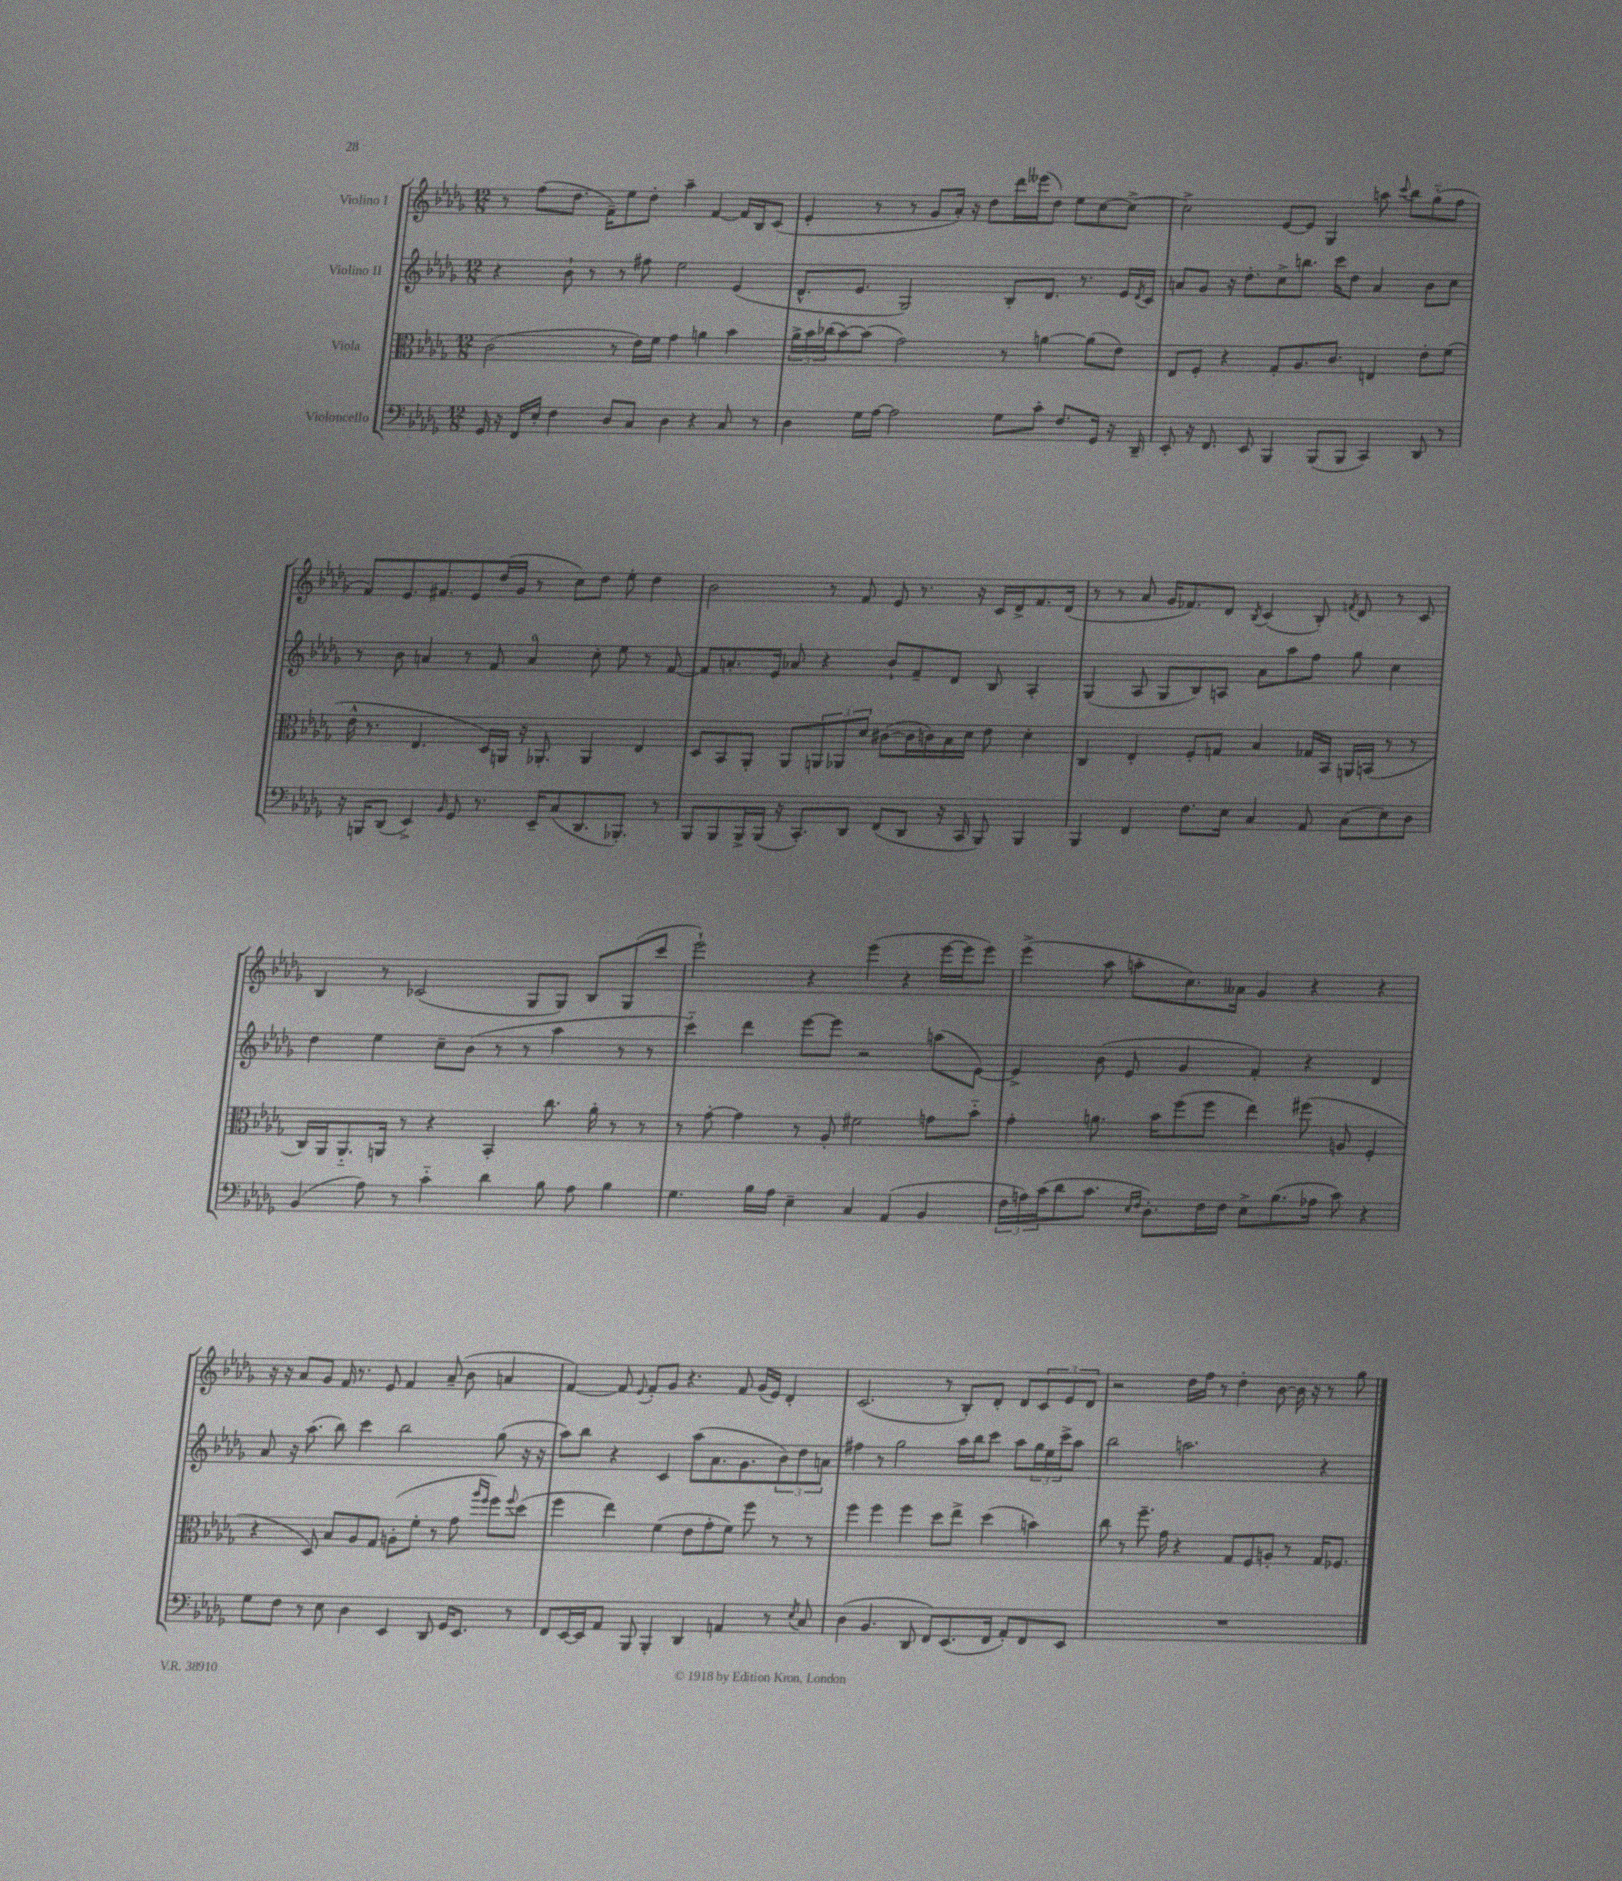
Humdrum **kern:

**kern	**kern	**kern	**kern
*part4	*part3	*part2	*part1
*staff4	*staff3	*staff2	*staff1
*I"Violoncello	*I"Viola	*I"Violino II	*I"Violino I
*clefF4	*clefC3	*clefG2	*clefG2
*k[b-e-a-d-g-]	*k[b-e-a-d-g-]	*k[b-e-a-d-g-]	*k[b-e-a-d-g-]
*M12/8	*M12/8	*M12/8	*M12/8
=1	=1	=1	=1
16GG-/	(2c\	4r	8r
16r	.	.	.
16FF/LL	.	.	(8ff\L
16E-'/JJ	.	.	.
4F\	.	8b-`\	8.dd-\J
.	.	8r	.
.	.	.	16f~\KL)
8D-/L	8r	8r	8ee-\
8C/J	16e-\LL)	8ff#X\	8dd-'\J
.	16f\JJ	.	.
4D-\	4g-\	2ee-\	4aa-~\
4r	4an\	.	[4f/
8C/	4b-\	(4e-/	16f/LL]
.	.	.	16B-/J
8r	.	.	(8c/J
=2	=2	=2	=2
4D-\	24a-^\LL	8.d-^^/L	4e-'/
.	24b-\	.	.
.	(24cc-X\J	.	.
.	[8b-\)	.	.
.	.	8.e-/J	.
16G-\LL	(8b-\J]	.	8r
[16A-\JJ	.	.	.
2A-\]	2g-\)	2G-/)	8r
.	.	.	8g-/L
.	.	.	16a-'/Jk)
.	.	.	16r
.	.	.	8dd-\L
8G-\L	8r	8B-'/L	16ddd-\L
.	.	.	(16eee--X\J
8c'\J	[4an\	8.d-/J	8dd-\J)
8.F/L	.	.	8ee-\L
.	.	8.r	.
.	(8a\L]	.	[8cc\
16GG-/Jk	.	.	.
16r	8e-\J)	16e-/LL	8cc^\J_
.	.	8qd-/	.
16DD-~/	.	16c/JJ	.
=3	=3	=3	=3
8EE-'/	8E-/L	8an/L	2cc^\]
16r	8F'/J	8g-/J	.
8.FF/	.	.	.
.	4r	16r	.
.	.	8.dd-'\L	.
8EE-/	.	.	.
4BBB-/	8G-'/L	8cc^\	[8e-/L
.	8.A-/	8.bbn\J	8e-/J]
(8BBB-/L	.	.	4G-/
.	8.c/J	16ccc\KL	.
8BBB-/J	.	8dd-\J	.
4CC/)	4En/	4a/	8aan\
.	.	.	8qqccc/
.	.	.	8bb-\L
8DD-/	8e-'\L	8b-\L	(8gg-\
8r	(8f\J	8cc\J	8ff\J
!!LO:LB:g=z
=4	=4	=4	=4
16r	16e-^^\	8r	8f/L)
16BBBn/KL	8.r	.	.
(8DD-/J	.	8b-\	8.e-/
4EE-^/)	4.E-/	4an/	.
.	.	.	8.f#X/
16qqBB-/	.	.	.
8GG-/	.	8r	8e-/
8.r	16D-/LL)	8f/	(16dd-/L
.	16AAn/JJ	.	16g-/JJ
.	16r	4a/	8r
16EE-~/KL	8.AA-X'/	.	.
(8C/	.	.	8cc\L)
8.DD-/	4AA-/	8cc'\	8dd-\J
.	.	8ee-\	8ee-'\
8.BBB-X'/J)	.	.	.
.	4E-/	8r	4dd-\
8r	.	[8f/	.
=5	=5	=5	=5
8BBB-/L	8D-/L	8f/L]	2b-\
8BBB-/	8BB-/	8.an'/	.
16BBB-^/L	8AA-'/J	.	.
(16BBB-/JJ	.	16e-/Jk	.
16r	8AA-/L	8a-X/	.
8.CC'/L)	.	.	.
.	12AAn/	4r	8r
.	12AA-X/	.	.
8DD-/J	.	.	8f/
.	12d-/J	.	.
(8FF/L	([8c#X\L	8b-`/L	8e-/
8DD-/J	16c#\L]	8f~/	8.r
.	16cn\)	.	.
16r	16B-\	8d-/J	.
16CC/	16d-\JJ	.	16r
8BBB-/)	8e-\	8B-/	16c/LL
.	.	.	16d-^/J
4BBB-/	4d-'\	4A-'/	8.f/
.	.	.	(16d-/Jk
=6	=6	=6	=6
4BBB-/	4C/	(4G-/	8r
.	.	.	8r
4FF/	4E-'/	8A-/	8a-/
.	.	8G-/L	16g-/KL
.	.	.	8.f-X/)
8.F\L	8F'/L	8B-/)	.
.	8Gn/J	8An/J	8d-/J
16E-\Jk	.	.	.
.	.	.	8qB-/
4C/	4B-/	8a-\L	(4c/
.	.	8aa-\	.
8AA-/	16G-X/LL	8ff\J	8B-'/)
.	16BB-/JJ	.	.
.	.	.	8qfn/
(8C\L	16AAn/LL	8gg-\	8d-/
.	(16BBn/JJ	.	.
8E-\)	8r	4cc\	8r
8D-\J	8r	.	8c/
!!LO:LB:g=z
=7	=7	=7	=7
(4BB-/	16C/LL)	4dd-\	4B-/
.	16AA-/J	.	.
.	8.AA-/	.	.
8A-\)	.	4ee-\	8r
.	16AAn/Jk	.	.
8r	8r	.	(2c-X/
4c\	4r	8cc~\L	.
.	.	(8b-\J	.
4d-\	4BB-'/	8r	.
.	.	8r	8G-/L
8B-\	8.cc\	4aa-\	8G-/J)
8A-\	.	.	8B-/L
.	16a-'\	.	.
4B-\	8r	8r	(8G-/
.	8r	8r	8ccc/J
=8	=8	=8	=8
4.G-\	8r	4ccc\)	2eee-`\)
.	[8g-'\	.	.
.	4g-\]	4ddd-\	.
16B-\LL	.	.	.
16A-\JJ	.	.	.
4E-~\	8r	[8eee-\L	4r
.	8A-'/	8eee-\J]	.
4C/	2f#X\	2r	(4eee-\
(4AA-/	.	.	4r
4BB-/	8gn\L	(8aan\L	[16eee-\LL
.	.	.	16eee-\J]
.	8b-\J	[8e-\J)	8eee-\J)
=9	=9	=9	=9
24F\LL	4g-'\	4e-^/]	(4eee-^\
24An\)	.	.	.
(24c\J	.	.	.
8d-\	.	.	.
8.c\J	8.an\	(8b-\	8aa-\
.	.	8e-/	8aan'\L
16qqE-/LL	.	.	.
16qqF/JJ	.	.	.
8.D-'\L)	16b-\KL	.	.
.	(8ff\	4g-/	8.cc\)
16F\L	8ff\J	.	.
16F\JJ	.	.	16a--X\Jk
8E-^\L	4ee-\)	4f'/)	4g-/
(8.B-\	.	.	.
.	(8ff#X\	4r	4r
16A-X\Jk	.	.	.
8c\)	8An/	.	.
4r	4F'/	4d-/	4r
!!LO:LB:g=z
=10	=10	=10	=10
8G-\L	4r	8a-/	16r
.	.	.	16r
8F\J	.	16r	8a-/L
.	.	(8.aa-\	.
8r	8D-/)	.	8g-/J
8E-\	8B-/L	8bb-\)	16f/
.	.	.	8.r
4D-\	8A-/	4ccc\	.
.	8G-/J	.	8e-/
4EE-/	(8An'\L	2bb-\	4f/
.	8f'\J	.	.
8DD-/	8r	.	(8a-~/
16GG-/KL	8g-\	.	8b-\
8.EE-/J	.	.	.
.	16qqaa-/LL	.	.
.	16qqff/JJ	.	.
.	8ff\L)	(8gg-\	4an/
.	8qqff/	.	.
8r	(8dd-\J	16r	.
.	.	16r	.
=11	=11	=11	=11
8FF/L	4ff\	8aa-\L)	[4f/)
[16EE-/L	.	8bb-\J	.
16EE-/J]	.	.	.
8AA-/J	4ee-\)	4r	8f/]
.	.	.	8qqe-/
8BBB-/	.	.	8f'/L
4BBB-'/	(4f\	4c/	8g-/J
.	.	.	4.r
4DD-/	8e-\L	(8aa-\L	.
.	8g-'\	8.a-\	.
4AAn/	8f\J)	.	8f/
.	.	8.g-\	.
.	8ff\	.	(16g-/LL
.	.	.	16e-/JJ)
8r	8r	12b-\)	4d-'/
.	.	12dd-\	.
8qE-/	.	.	.
8C/	8r	.	.
.	.	12an\J	.
=12	=12	=12	=12
(4D-\	4ff\	4ff#X\	(2.c/
4.BB-/	4ff\	8r	.
.	.	2gg-\	.
.	4ff\	.	.
8DD-/	.	.	.
8FF/L)	8dd-\L	.	8r
(8.EE-/	8ee-^\J	16aa-\LL	8B-'/L)
.	.	16bb-\J	.
.	(4dd-\	8ccc\J	8d-'/J
16FF/Jk	.	.	.
8AA-'/L)	.	8aa-\L	8d-/L
8FF/	4bn\)	24gg-\L	12c/
.	.	24ee-\	.
.	.	24ccc^\J	12e-/
8EE-/J	.	8aa-\J	.
.	.	.	12d-/J
=13	=13	=13	=13
1.r	8cc\	2bb-\	2r
.	8r	.	.
.	8.ff~\	.	.
.	16g-\	.	.
.	4r	2.aan\	16dd-\LL
.	.	.	16ff\JJ
.	.	.	8r
.	8G-/L	.	4dd-'\
.	8F/	.	.
.	8An'/J	.	[8b-\
.	8r	.	16b-\]
.	.	.	16r
.	16G-/KL	4r	8r
.	8.F-X/J	.	.
.	.	.	8gg-\
==	==	==	==
*-	*-	*-	*-
